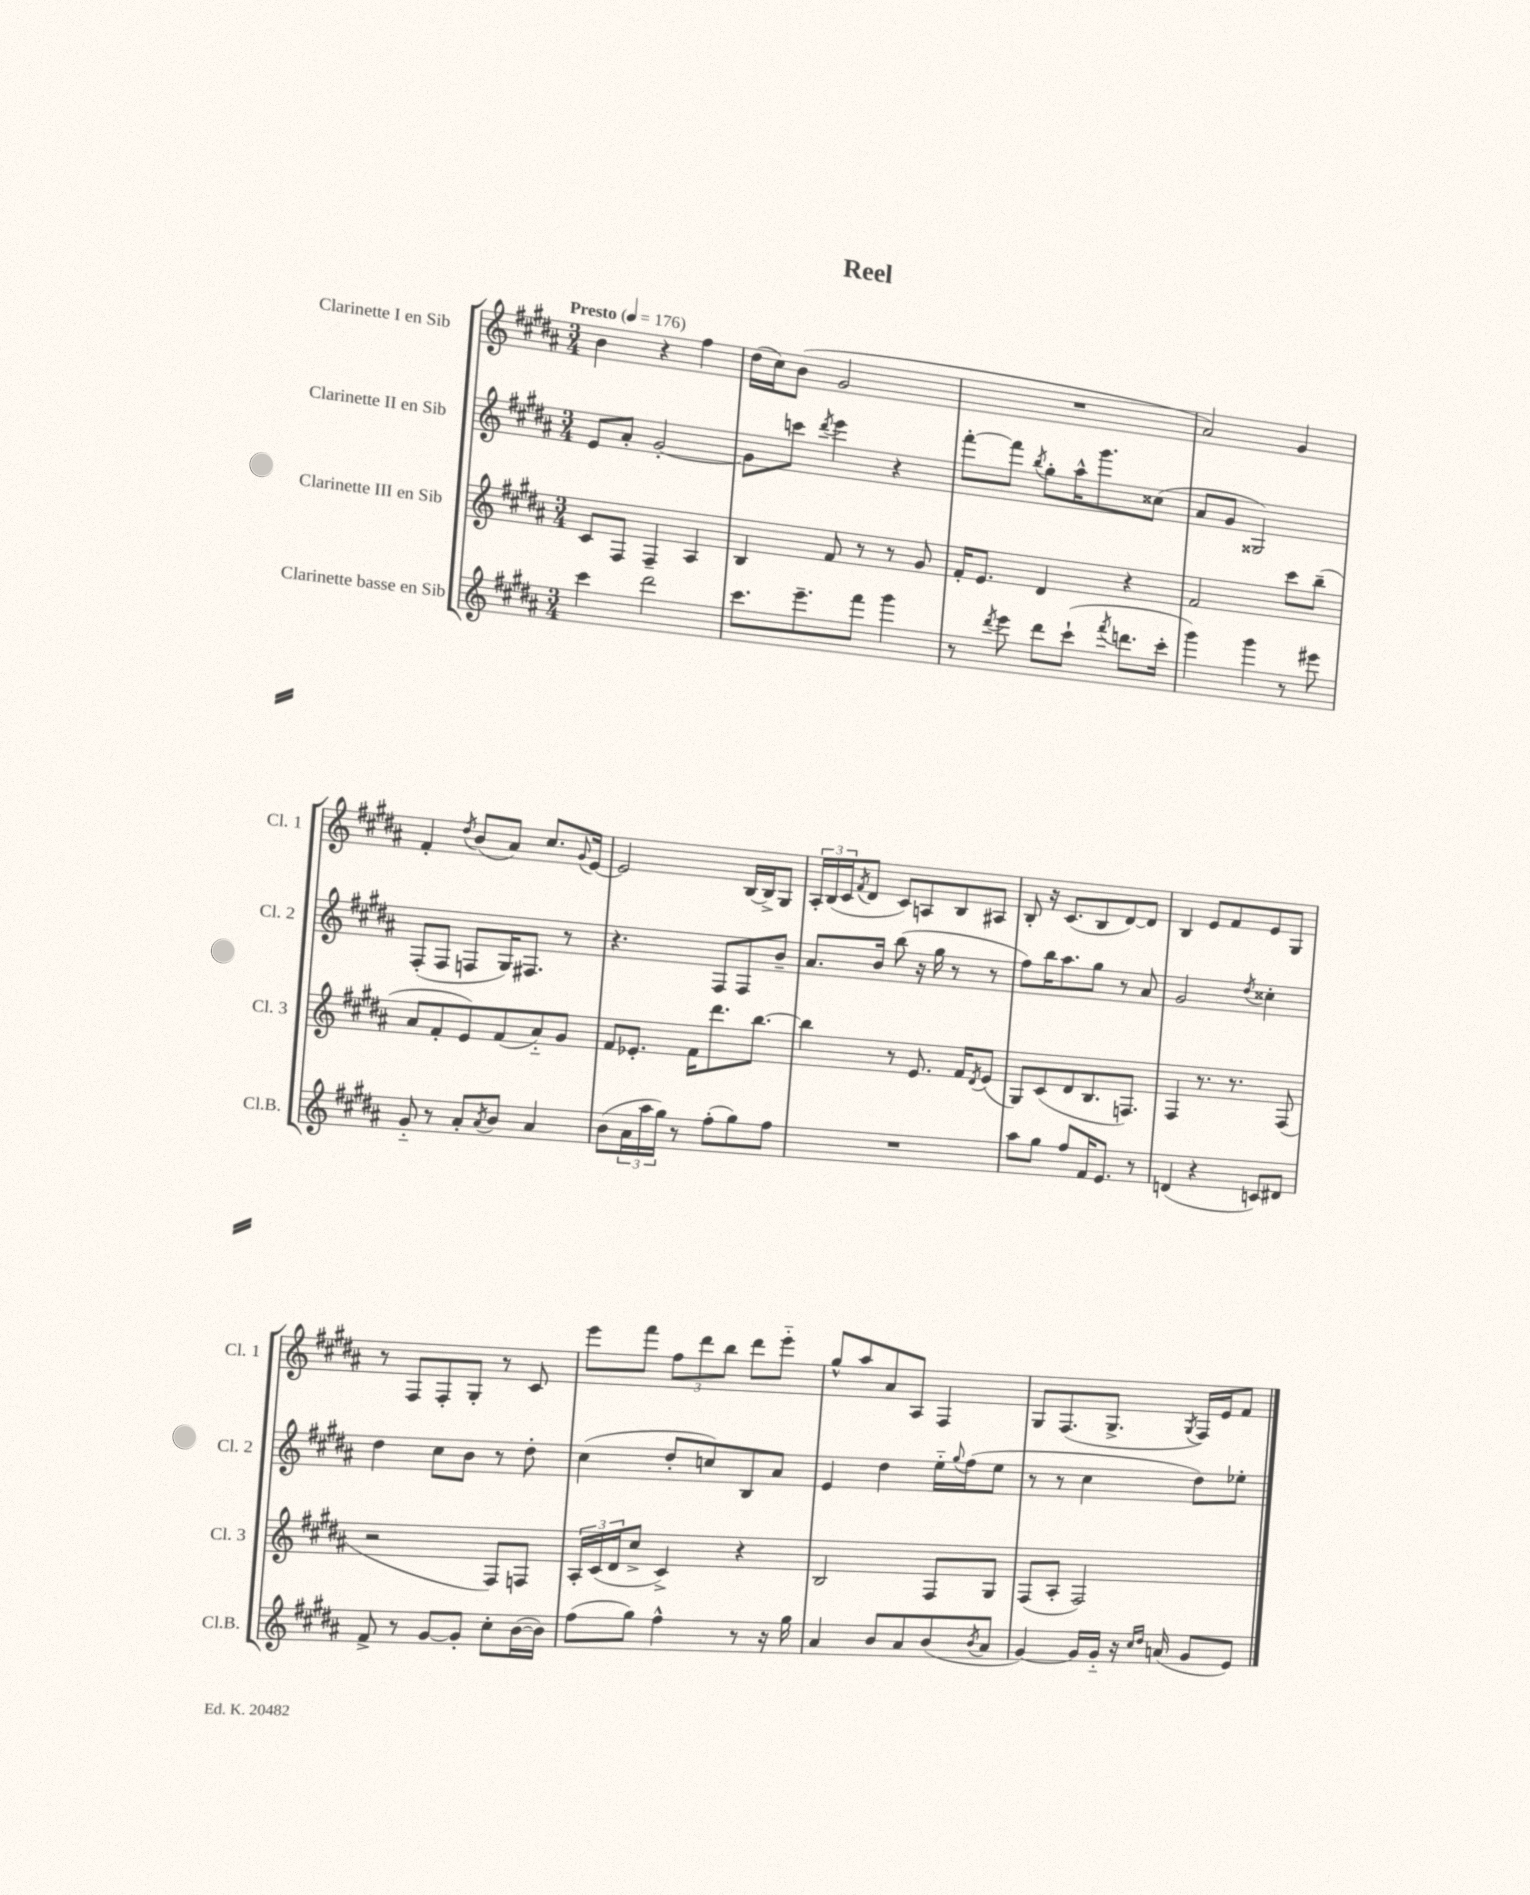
\header { title = "Reel" }
<<
\new StaffGroup <<
\new Staff = "s0" \with { instrumentName = "Clarinette I en Sib" shortInstrumentName = "Cl. 1" } {
    \clef treble \key b \major \numericTimeSignature \time 3/4 \tempo "Presto" 4 = 176
    b'4 r4 fis''4 |
    dis''16( cis''16) b'8( gis'2 |
    R2. |
    ais'2) gis'4 |
    fis'4-. \acciaccatura { dis''8 } b'8( ais'8) cis''8. \appoggiatura { gis'8 } e'16~ |
    e'2 b16~ b16-> gis8 |
    \tuplet 3/2 { ais16-. b16( cis'16 } \acciaccatura { fis'8 } dis'8 cis'8) a8 b8 ais8 |
    b8-. r16 cis'8.( b8 dis'8~) dis'8 |
    b4 e'8 fis'8 e'8 gis8 |
    r8 fis8 fis8-. gis8-. r8 cis'8 |
    e'''8 fis'''8 \tuplet 3/2 { fis''8 dis'''8 b''8 } dis'''8 e'''8-_ |
    gis''8-^ ais''8 ais'8 ais8 fis4 |
    gis8 fis8.( gis8.-> \acciaccatura { gis8 } fis16) e'16 fis'8 \bar "|." |
}
\new Staff = "s1" \with { instrumentName = "Clarinette II en Sib" shortInstrumentName = "Cl. 2" } {
    \clef treble \key b \major \numericTimeSignature \time 3/4
    e'8 ais'8-. gis'2~-. |
    gis'8 c'''8 \acciaccatura { dis'''8 } e'''4 r4 |
    fis'''8~-. fis'''8 \acciaccatura { b''8 } gis''8-. ais''16-^ gis'''8. cisis''8( |
    ais'8 gis'8 gisis2) |
    fis8-.( fis8 f8 gis16) fis8. r8 |
    r4. fis8 fis8 b'8-- |
    ais'8. b'16 b''8( r16 gis''16 r8 r8 |
    fis''8) b''16 ais''8. gis''8 r8 ais'8 |
    gis'2 \acciaccatura { dis''8 } cisis''4-. |
    dis''4 cis''8 b'8 r8 dis''8-. |
    cis''4( dis''8-. c''8) b8 ais'8 |
    e'4 dis''4 e''16-_ \appoggiatura { gis''8 } fis''16( e''8 |
    r8 r8 cis''4 dis''8) ees''8-. \bar "|." |
}
\new Staff = "s2" \with { instrumentName = "Clarinette III en Sib" shortInstrumentName = "Cl. 3" } {
    \clef treble \key b \major \numericTimeSignature \time 3/4
    cis'8 fis8 fis4-- ais4 |
    b4 fis'8 r8 r8 gis'8 |
    fis'16-. e'8. dis'4 r4 |
    fis'2 cis'''8 b''8--( |
    ais'8 fis'8-. e'8) fis'8( ais'8-_) gis'8 |
    fis'8 ees'8.-. fis'16 dis'''8. b''8.~ |
    b''4 r8 e'8. fis'16 \acciaccatura { dis'8 } e'8( |
    gis8) cis'8( dis'8 b8. f8.) |
    fis4 r8. r8. fis8( |
    r2 fis8) f8 |
    \tuplet 3/2 { ais16-. cis'16( dis'16 } cis''8-> cis'4->) r4 |
    b2 fis8 gis8 |
    fis8( ais8-. fis2) \bar "|." |
}
\new Staff = "s3" \with { instrumentName = "Clarinette basse en Sib" shortInstrumentName = "Cl.B." } {
    \clef treble \key b \major \numericTimeSignature \time 3/4
    cis'''4 dis'''2 |
    cis'''8. e'''8.-- fis'''8 gis'''4 |
    r8 \acciaccatura { dis'''8 } e'''8 dis'''8 cis'''8-!( \acciaccatura { fis'''8 } d'''8. cis'''16-. |
    gis'''4) gis'''4 r8 eis'''8 |
    gis'8-_ r8 ais'8-. \acciaccatura { ais'8 } b'8 ais'4 |
    b'8( \tuplet 3/2 { ais'16 ais''16 gis''16) } r8 fis''8-.( gis''8) fis''8 |
    R2. |
    ais''8 gis''8 fis''8 fis'16 e'8. r8 |
    d'4( r4 c'8) dis'8 |
    fis'8-> r8 gis'8~ gis'8-. cis''8-. b'16~( b'16) |
    fis''8( gis''8) fis''4-^ r8 r16 gis''16 |
    ais'4 b'8 ais'8 b'8( \acciaccatura { b'8 } ais'8 |
    gis'4~) gis'16 gis'16-_ r16 \grace { cis''16 dis''16 } a'16( gis'8 e'8) \bar "|." |
}
>>
>>
\layout { \context { \Score \remove "Bar_number_engraver" } }
